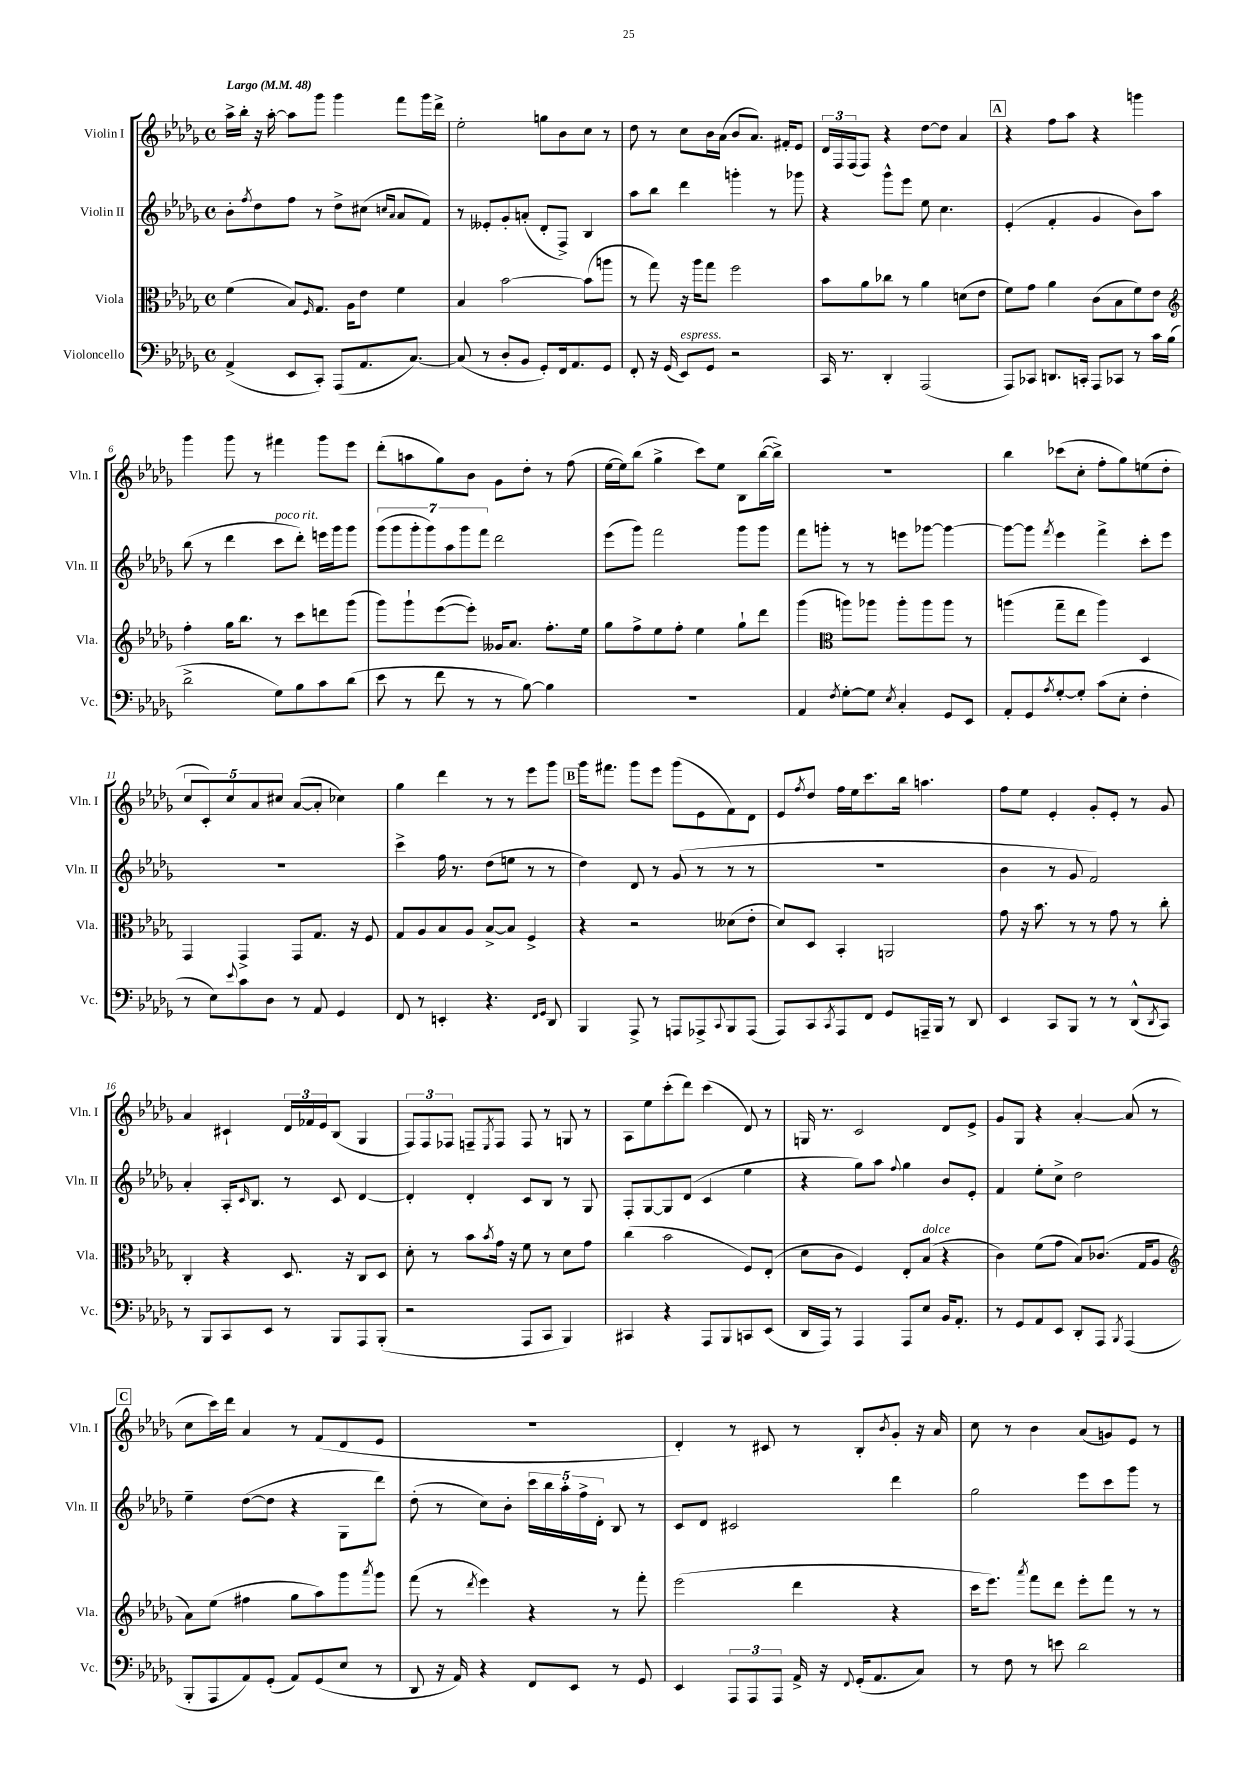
<<
\new StaffGroup <<
\new Staff = "s0" \with { instrumentName = "Violin I" shortInstrumentName = "Vln. I" } {
    \clef treble \key des \major \defaultTimeSignature \time 4/4 \tempo "Largo" 4 = 48
    aes''16-> bes''16-. r16 aes''16~-. aes''8 ges'''8 ges'''4 f'''8 ges'''16 des'''16-> |
    ees''2-. g''8 bes'8 c''8 r8 |
    des''8 r8 c''8 bes'16 aes'16( bes'8 aes'8.) fis'16-. ees'8 |
    \tuplet 3/2 { des'16 f16 f16( } f8) r4 des''8~ des''8 aes'4 |
    \mark \markup { \box "A" } r4 f''8 aes''8 r4 g'''4 |
    ges'''4 ges'''8 r8 fis'''4 ges'''8 ees'''8 |
    des'''8-.( a''8 ges''8) bes'8 ges'8 des''8-. r8 f''8( |
    ees''16~ ees''16) bes''8( ges''4-> c'''8) ees''8 bes8 bes''16~( bes''16->) |
    R1 |
    bes''4 ces'''8( c''8-. f''8-. ges''8) e''8( des''8-. |
    \tuplet 5/4 { c''8 c'8-.) c''8 aes'8 cis''8 } aes'8~( aes'8-. ces''4) |
    ges''4 des'''4 r8 r8 ees'''8 ges'''8 |
    \mark \markup { \box "B" } ges'''16 fis'''8. ges'''8 ees'''8 ges'''8( ees'8 f'8) des'8 |
    ees'8 \acciaccatura { f''8 } des''8 f''16 ees''16 c'''8. bes''16 a''4. |
    f''8 ees''8 ees'4-. ges'8-. ees'8-. r8 ges'8 |
    aes'4 cis'4-! \tuplet 3/2 { des'16 fes'16 ees'16 } bes8( ges4 |
    \tuplet 3/2 { f8) f8 fes8 } f8-- \acciaccatura { ees8 } f8 f8 r8 g8 r8 |
    aes8 ees''8 c'''8-.( des'''8) c'''4( des'8) r8 |
    g16 r8. c'2 des'8 ees'8-> |
    ges'8 ges8 r4 aes'4~-. aes'8( r8 |
    \mark \markup { \box "C" } c''8 c'''16) des'''16 aes'4 r8 f'8( des'8 ees'8 |
    R1 |
    des'4-.) r8 cis'8 r8 bes8-. \acciaccatura { bes'8 } ges'8-. r16 aes'16 |
    c''8 r8 bes'4 aes'8( g'8) ees'8 r8 \bar "|." |
}
\new Staff = "s1" \with { instrumentName = "Violin II" shortInstrumentName = "Vln. II" } {
    \clef treble \key des \major \defaultTimeSignature \time 4/4
    bes'8-. \acciaccatura { f''8 } des''8 f''8 r8 des''8-> cis''8( \grace { c''16 aes'16 } aes'8 f'8) |
    r8 eeses'8-. ges'8-. a'8-.( des'8-. f8->) bes4 |
    aes''8 bes''8 des'''4 g'''4-. r8 ges'''8 |
    r4 ges'''8-^ ees'''8 ees''8 c''4. |
    \mark \markup { \box "A" } ees'4-.( f'4-. ges'4 bes'8) aes''8 |
    bes''8( r8 des'''4 c'''8^\markup { \italic "poco rit." } des'''8-.) e'''16 ges'''16 ges'''8 |
    \tuplet 7/4 { ges'''8( ges'''8 ges'''8-. ges'''8) aes''8 ges'''8 f'''8 } des'''2 |
    ees'''8( ges'''8) f'''2 ges'''8 ges'''8 |
    f'''8 g'''8-. r8 r8 e'''8 ges'''8~ ges'''4~ |
    ges'''8~ ges'''8 \acciaccatura { f'''8 } ees'''4 f'''4-> c'''8-. ees'''8 |
    R1 |
    c'''4-> f''16 r8. des''8( e''8 r8 r8 |
    \mark \markup { \box "B" } des''4) des'8 r8 ges'8( r8 r8 r8 |
    R1 |
    bes'4 r8 ges'8 f'2) |
    aes'4-. aes16-. \grace { c'16 } bes8. r8 c'8 des'4~ |
    des'4-. des'4-. c'8 bes8 r8 ges8 |
    f8-. ges8~ ges8 des'8( c'4 ees''4 |
    r4 ges''8) aes''8 \appoggiatura { f''8 } ges''4 bes'8 ees'8-. |
    f'4 ees''8-. c''8-> des''2 |
    \mark \markup { \box "C" } ees''4-- des''8~( des''8 r4 ges8 des'''8) |
    des''8-.( r8 c''8) bes'8-. \tuplet 5/4 { c'''16 bes''16 aes''16-. f''16-> des'16-. } bes8 r8 |
    c'8 des'8 cis'2 des'''4 |
    ges''2 ees'''8 c'''8 ges'''8 r8 \bar "|." |
}
\new Staff = "s2" \with { instrumentName = "Viola" shortInstrumentName = "Vla." } {
    \clef alto \key des \major \defaultTimeSignature \time 4/4
    f'4( bes8) \grace { f16 } ges8. aes16 ees'8 f'4 |
    bes4 bes'2~ bes'8( a''8 |
    r8 ges''8) r16 aes''16 ges''8 f''2 |
    bes'8 aes'8 ces''8 r8 aes'4 d'8( ees'8 |
    \mark \markup { \box "A" } f'8) ges'8 aes'4 c'8( bes8 f'8) ees'8 |
    \clef treble f''4-. ges''16 bes''8. r8 c'''8 d'''8 ges'''8( |
    ges'''8) ges'''8-! ees'''8~( ees'''8-.) geses'16 aes'8. f''8.-. ees''16 |
    ges''8 f''8-> ees''8 f''8-. ees''4 ges''8-! des'''8 |
    ges'''4( \clef alto a''8) aes''8 aes''8-. aes''8 aes''8 r8 |
    a''4( ges''8-- ees''8 a''4) des4 |
    ges,4 ges,4-> ges,8 ges8. r16 f8 |
    ges8 aes8 bes8 aes8 bes8~-> bes8 f4-> |
    \mark \markup { \box "B" } r4 r2 deses'8( ees'8-. |
    des'8) des8 bes,4-. a,2 |
    ges'8 r16 bes'8. r8 r8 ges'8 r8 c''8-. |
    c4-. r4 des8. r16 c8 des8 |
    des'8-. r8 bes'8 \acciaccatura { bes'8 } ges'16 r16 f'8 r8 des'8 ges'8 |
    c''4( bes'2 f8) ees8-.( |
    des'8 c'8 f4) ees8-. bes8^\markup { \italic "dolce" }( r4 |
    c'4) f'8( ges'8 bes8) ces'8.( ges16 aes8 |
    \mark \markup { \box "C" } \clef treble aes'8) ees''8( fis''4 ges''8 aes''8) ges'''8 \acciaccatura { aes'''8 } ges'''8 |
    f'''8( r8 \acciaccatura { des'''8 } ees'''4) r4 r8 f'''8-. |
    ees'''2( des'''4 r4 |
    c'''16 ees'''8.) \acciaccatura { aes'''8 } f'''8 des'''8 ees'''8-. f'''8 r8 r8 \bar "|." |
}
\new Staff = "s3" \with { instrumentName = "Violoncello" shortInstrumentName = "Vc." } {
    \clef bass \key des \major \defaultTimeSignature \time 4/4
    aes,4->( ees,8 c,8-.) aes,,8( aes,8. c8.~) |
    c8( r8 des8-. bes,8 ges,8-.) f,16 aes,8. ges,8 |
    f,8-. r16 ges,16( ees,8^\markup { \italic "espress." }) ges,8 r2 |
    c,16 r8. des,4-. aes,,2( |
    \mark \markup { \box "A" } aes,,8) ces,8 d,8. c,16-. aes,,8 ces,8 r8 c'16 bes16( |
    des'2-> ges8) bes8 c'8 des'8( |
    ees'8 r8 f'8 r8 r8 bes8~) bes4 |
    R1 |
    aes,4 \acciaccatura { f8 } ges8~-. ges8 \acciaccatura { ees8 } c4-. ges,8 ees,8 |
    aes,8-. ges,8 \acciaccatura { aes8 } ges8~-. ges8-. c'8( ees8-. f4-. |
    r8 ees8) \appoggiatura { ees'8 } c'8 des8 r8 aes,8 ges,4 |
    f,8 r8 e,4-. r4. \grace { f,16 ges,16 } des,8 |
    \mark \markup { \box "B" } bes,,4 aes,,8-> r8 a,,8 aes,,8-> \appoggiatura { c,8 } bes,,8 aes,,8( |
    aes,,8) c,8 \acciaccatura { c,8 } aes,,8 f,8 ges,8 a,,16-- bes,,16 r8 des,8 |
    ees,4 c,8 bes,,8 r8 r8 des,8-^( \acciaccatura { des,8 } c,8) |
    r8 bes,,8 c,8 ees,8 r8 bes,,8 aes,,8 bes,,8-.( |
    r2 aes,,8 c,8 bes,,4) |
    cis,4 r4 aes,,8 bes,,8 c,8 ees,8( |
    des,16 aes,,16) r8 aes,,4 aes,,8 ees8 bes,16 aes,8.-. |
    r8 ges,8 aes,8 ees,8 des,8-. aes,,8 \acciaccatura { bes,,8 } aes,,4( |
    \mark \markup { \box "C" } bes,,8-. aes,,8 aes,8) ges,8-.( aes,8) ges,8( ees8 r8 |
    des,8 r16 aes,16) r4 f,8 ees,8 r8 ges,8 |
    ees,4 \tuplet 3/2 { aes,,8 aes,,8 aes,,8 } aes,16-> r16 \appoggiatura { f,8 } ges,16-.( aes,8. c8) |
    r8 f8 r8 e'8 des'2 \bar "|." |
}
>>
>>
